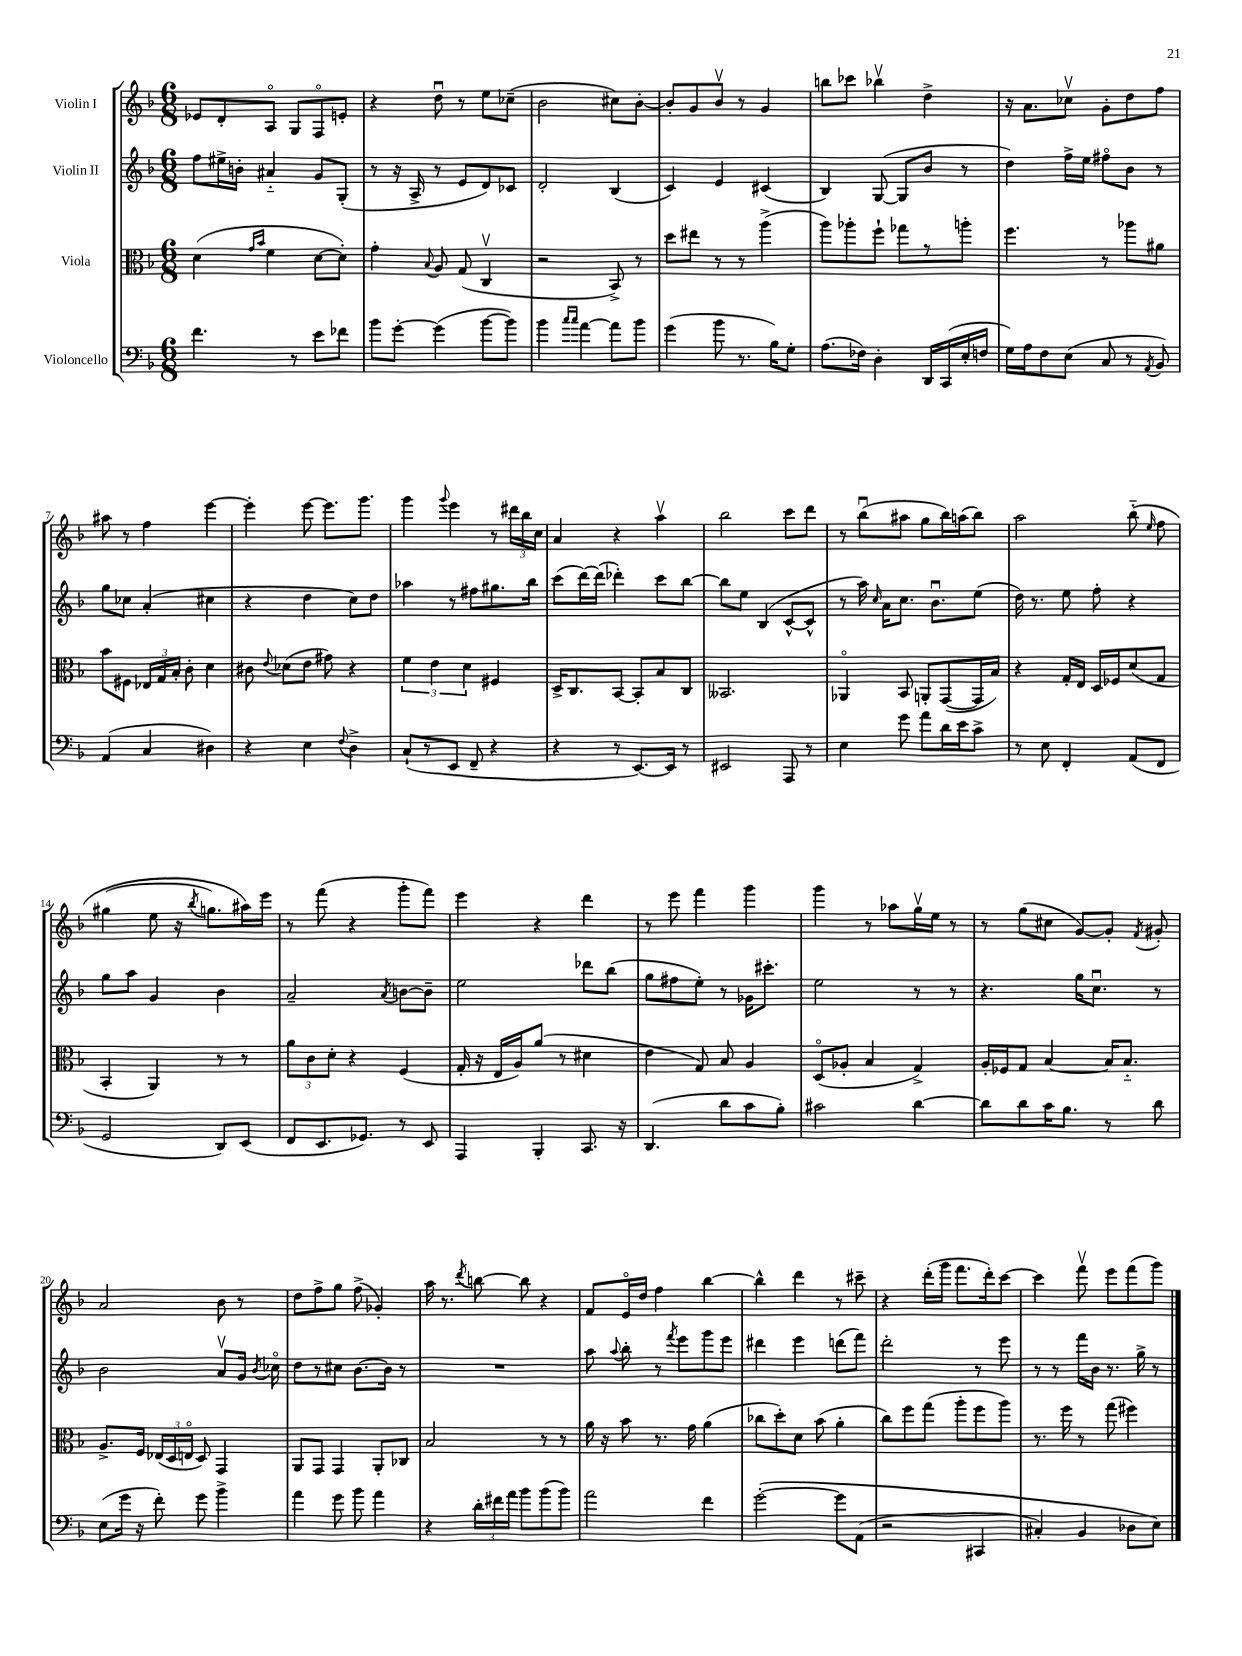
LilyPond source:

<<
\new StaffGroup <<
\new Staff = "s0" \with { instrumentName = "Violin I" } {
    \clef treble \key f \major \numericTimeSignature \time 6/8
    \autoBeamOff ees'8[ d'8-. a8]\flageolet g8[ f8\flageolet e'8]-. |
    r4 d''8\downbow r8 e''8[ ces''8]--( |
    bes'2 cis''8[) bes'8]~-. |
    bes'8[-. g'8 bes'8]\upbow r8 g'4 |
    b''8[ ces'''8] bes''4\upbow d''4-> |
    r16 a'8.[ ces''8]\upbow g'8[-. d''8 f''8] |
    ais''8 r8 f''4 e'''4~ |
    e'''4-. e'''8~ e'''8.[ g'''8.] |
    g'''4 \appoggiatura { g'''8 } e'''4 r8 \tuplet 3/2 { dis'''16[ bes''16 c''16] } |
    a'4 r4 a''4\upbow |
    bes''2 c'''8[ d'''8] |
    r8 bes''8[\downbow( ais''8] g''8[ bes''16) a''16( bes''8]) |
    a''2 bes''8-_\( \grace { e''16 } f''8 |
    gis''4( e''8 r16 \acciaccatura { bes''8 } g''8.[) ais''16\) e'''16] |
    r8 f'''8( r4 g'''8[-. f'''8]) |
    e'''4 r4 d'''4 |
    r8 e'''8 f'''4 g'''4 |
    g'''4 r8 aes''8[ g''16\upbow e''16] r8 |
    r8 g''8[( cis''8] g'8[~) g'8]-. \acciaccatura { f'8 } gis'8-. |
    a'2 bes'8 r8 |
    d''8[ f''8-> g''8] f''8->( ges'4-.) |
    a''16 r8. \acciaccatura { d'''8 } b''8~ b''8 r4 |
    f'8[ e'16\flageolet d''16] f''4 bes''4~ |
    bes''4-^ d'''4 r8 cis'''8-- |
    r4 d'''16[-.( g'''16] f'''8.[ d'''16-.) c'''8]~ |
    c'''4 f'''8\upbow e'''8[ f'''8( g'''8]) \bar "|." |
}
\new Staff = "s1" \with { instrumentName = "Violin II" } {
    \clef treble \key f \major \numericTimeSignature \time 6/8
    \autoBeamOff f''8[ eis''16-> b'16]-. ais'4-_ g'8[ g8]-.( |
    r8 r16 a16-> r8 e'8[ d'8) ces'8] |
    d'2-. bes4( |
    c'4) e'4 cis'4( |
    bes4) g8~( g8[ bes'8] r8 |
    d''4) f''16[-> e''16] fis''8[\flageolet bes'8] r8 |
    g''8[ ces''8] a'4-.( cis''4 |
    r4 d''4 c''8[) d''8] |
    aes''4 r8 fis''8[ gis''8. bes''16] |
    c'''8[( d'''16~) d'''16]( des'''4-.) c'''8[ bes''8]~ |
    bes''8[ e''8] bes4( c'8[~-^ c'8]-^ |
    r8 a''16) \grace { c''16 } a'16[ c''8.] bes'8.[\downbow e''8]( |
    d''16) r8. e''8 f''8-. r4 |
    g''8[ a''8] g'4 bes'4 |
    a'2-- \acciaccatura { a'8 } b'8[~ b'8]-- |
    e''2 des'''8[ bes''8]( |
    g''8[ fis''8 e''8]-.) r8 ges'16[ cis'''8.]-. |
    e''2 r8 r8 |
    r4. g''16[ c''8.]\downbow r8 |
    bes'2 a'8[\upbow g'16] \acciaccatura { bes'8 } ces''16\flageolet |
    d''8[ r8 cis''8] bes'8.[~ bes'16] r8 |
    R2. |
    a''8 \appoggiatura { a''8 } bes''8-. r8 \acciaccatura { f'''8 } e'''8[ g'''8 e'''8] |
    dis'''4 e'''4 d'''8[( f'''8]) |
    d'''2-. r8 e'''8 |
    r8 r8 f'''16[ bes'16] r8. g''16-> r8 \bar "|." |
}
\new Staff = "s2" \with { instrumentName = "Viola" } {
    \clef alto \key f \major \numericTimeSignature \time 6/8
    \autoBeamOff d'4( \grace { g'16[ bes'16] } f'4 d'8[~ d'8]-.) |
    g'4-. \appoggiatura { bes8 } a8 g8( c4\upbow |
    r2 bes,8->) r8 |
    d''8[ eis''8] r8 r8 a''4->( |
    a''8[) aes''8-. f''8]-! ges''8[ r8 a''8]-. |
    f''4. r8 aes''8[ ais'8] |
    bes'8[ fis8] \tuplet 3/2 { ees16[ g16 bes16]-. } c'8-. d'4 |
    cis'8 \appoggiatura { e'8 } des'8[( e'8] gis'8) r4 |
    \tuplet 3/2 { f'4 e'4 d'4 } fis4 |
    d16[-> c8. bes,8]~ bes,8[-. bes8 c8] |
    beses,2. |
    aes,4\flageolet bes,8 a,8[-. g,8~( g,16 bes16]) |
    r4 g16[-. e16] d16[ fes16 d'8( g8] |
    bes,4-. a,4) r8 r8 |
    \tuplet 3/2 { a'8[ c'8 d'8]-. } r4 f4( |
    g16-. r16 e16[ a16) a'8]( r8 dis'4 |
    e'4 g8) bes8 a4 |
    d8[\flageolet( aes8]-. bes4 g4->) |
    a16[-. fes16 g8] bes4~ bes16[ bes8.]-_ |
    a8.[-> f16] \tuplet 3/2 { ees16[( d16 e16]\flageolet } d8) g,4 |
    a,8[ g,8] g,4 a,8[-. ces8] |
    bes2 r8 r8 |
    a'16 r16 bes'8 r8. g'16 a'4( |
    ces''8[ d''8-.) d'8] bes'8( a'4-. |
    c''8[) f''8 g''8]( a''8[-. f''8 a''8]) |
    r8. f''16 r8 g''8( fis''4) \bar "|." |
}
\new Staff = "s3" \with { instrumentName = "Violoncello" } {
    \clef bass \key f \major \numericTimeSignature \time 6/8
    \autoBeamOff f'4. r8 e'8[ fes'8] |
    bes'8[ g'8]~-. g'4( bes'8[~ bes'8]) |
    bes'4 \grace { c''16[ c''16] } a'4~ a'8[ bes'8] |
    g'4( bes'8 r8. bes16[) g8]-. |
    a8.[( fes16]) d4-. d,16[ c,16( e16-. f16] |
    g16[) a16 f8 e8]( c8 r8 \acciaccatura { a,8 } bes,8) |
    a,4( c4 dis4) |
    r4 e4 \appoggiatura { f8 } d4-> |
    c8[-!( r8 e,8] f,8-- r4 |
    r4 r8 e,8.[~) e,16] r8 |
    eis,2 a,,8 r8 |
    e4 g'8 a'8[ d'16 e'16 c'8]-> |
    r8 e8 f,4-. a,8[( f,8] |
    g,2 d,8[) e,8]( |
    f,8[ e,8. ges,8.]) r8 e,8 |
    a,,4 bes,,4-. c,8. r16 |
    d,4.( d'8[ c'8 bes8]-.) |
    cis'2 d'4~ |
    d'8[ d'8 c'16 bes8.] r8 d'8 |
    e8[( g'16] r16 f'8-.) g'8 bes'4-> |
    a'4 g'8 bes'8 a'4 |
    r4 \tuplet 3/2 { d'16[-. fis'16 a'16] } bes'8[ bes'8( bes'8]) |
    a'2 f'4 |
    g'2~-.\( g'8[ a,8]( |
    r2 cis,4 |
    cis4-.) bes,4 des8[ e8]\) \bar "|." |
}
>>
>>
